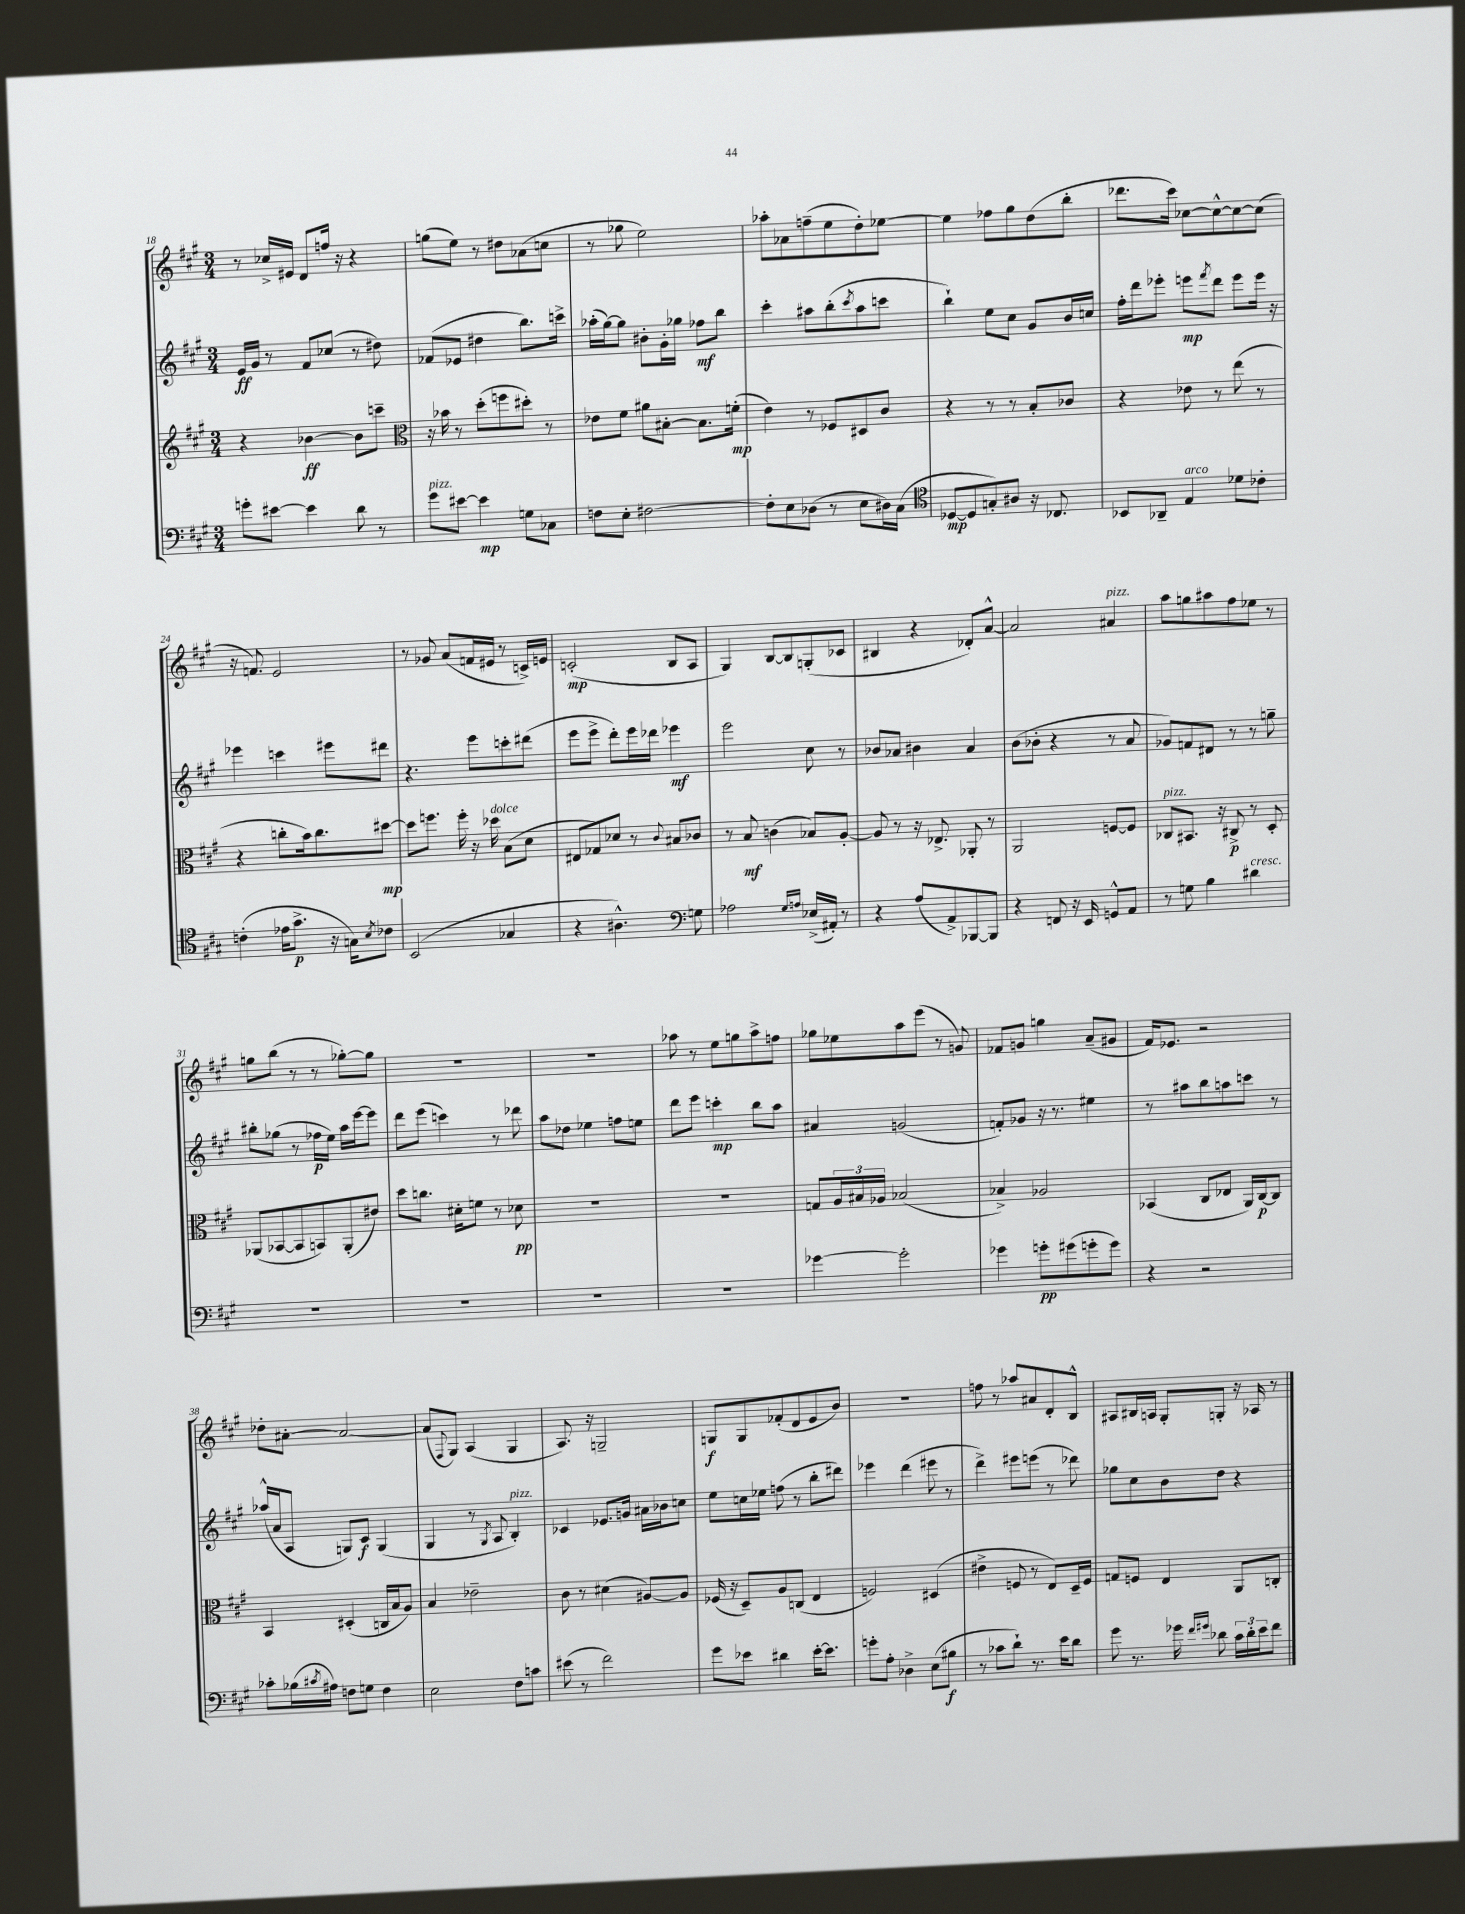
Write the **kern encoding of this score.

**kern	**kern	**kern	**kern
*staff4	*staff3	*staff2	*staff1
*clefF4	*clefG2	*clefG2	*clefG2
*k[f#c#g#]	*k[f#c#g#]	*k[f#c#g#]	*k[f#c#g#]
*M3/4	*M3/4	*M3/4	*M3/4
8g'	4r	16e	8r
.	.	16g#	.
[8e#	.	8r	16cc-^
.	.	.	16e#
4e#]	[4b-	8f#	8d
.	.	(8cc-	16ff
.	.	.	16r
8d	8b-]	8r	4r
8r	8ccc~	8dd#)	.
=	=	=	=
*	*clefC3	*	*
8g#	16r	(8f-	(8gg
.	16b-	.	.
[8e#	8r	8e-	8ee)
4e#]	(8dd'	4dd#	8r
.	8ff	.	8dd#
8G	8dd#')	8.bb)	(8a-
8C-	8r	.	8cc
.	.	16ccc^	.
=	=	=	=
8F	8e-	(16aa-'	8r
.	.	[16gg#)	.
8E'	8f#	8gg#]	8gg-
[2F#	8a#	8b#'	2ee)
.	[8B#'	16g#'	.
.	.	16gg-	.
.	8.B#]	8ff-	.
.	.	8bb	.
.	(16f'	.	.
=	=	=	=
8F#']	4e)	4ccc#'	8aa-'
8E	.	.	8a-
(8D-	8r	8aa#	(8ff~
8r	8F-	(8bb'	8ee
.	.	8qccc#	.
8E	8D#	8aa#	8dd')
16D#)	8c#	8ccc	[8ee-
(16C#	.	.	.
=	=	=	=
*clefC4	*	*	*
[8D-	4r	4bb`)	4ee-]
8D-]	.	.	.
8G')	8r	8ee	8ff-
8A#	8r	8cc#	8gg#
16r	8B'	8g#	(8dd
8.C-	.	.	.
.	8c-	16b	8bb'
.	.	16cc	.
=	=	=	=
8BB-	4r	16ff#'	8.ddd-
.	.	16ddd	.
8AA-~	.	8eee-'	.
.	.	.	16ccc#)
4E	8e-	8eee	[8cc-
.	.	8qfff#	.
.	8r	8ddd	8cc-^^_
8d-	(8ee	8eee	8cc-_
8c-'	8r	16eee	(8cc-]
.	.	16r	.
=	=	=	=
(4c'	4r	4eee-	16r
.	.	.	8.f)
16e-	8cc'	4ccc	2e
8.g#^	.	.	.
.	16b)	.	.
.	8.cc	.	.
16r	.	8eee#	.
16G)	.	.	.
8qB	.	.	.
8c-	[8dd#	8ddd#	.
=	=	=	=
(2BB	8dd#]	4.r	8r
.	8.ff	.	8g-
.	.	.	(8a
.	16ff'	.	.
.	16r	8eee	16f
.	16dd-	.	16e#
4G-	(8B	8ccc'	8r
.	8d	(8ddd#	16c^)
.	.	.	16e
=	=	=	=
4r	8E#	8eee	(2c'
.	8G-)	8eee^	.
4.A#^^)	8d-	8ddd')	.
.	8r	16eee	.
.	.	16ddd-	.
.	8qqc#	.	.
.	8B#	4eee-	8B
*clefF4	*	*	*
8G	8c-	.	8A
=	=	=	=
2A-	8r	2eee	4G#)
.	8B	.	.
.	(4c	.	[8B
.	.	.	8B]
16qqG#	.	.	.
16qqA	.	.	.
(16E-^	8B-)	8cc#	(8G'
16AA#')	.	.	.
8r	[8A'	8r	8c-
=	=	=	=
4r	8A]	8b-	4B#
.	8r	8a-	.
(8A	16r	4b#	4r
.	8.E-^	.	.
8AA^)	.	.	.
[8BBB-	8AA-'	4a-	8d-')
8BBB-]	8r	.	[8a^^
=	=	=	=
4r	2AA	(8b	2a]
.	.	8b-'	.
8FF	.	4r	.
16r	.	.	.
16EE	.	.	.
8GG^^	[8F	8r	4a#
8AA	8F]	8a	.
=	=	=	=
8r	8C-	8g-)	8aa
8G	8.BB#	8f	8gg
4B	.	8d#	8aa#
.	16r	.	.
.	8C#^	8r	8ff#
4d#	8r	8r	8ee-
.	8D'	8gg~	8r
=	=	=	=
2.r	(8AA-	8bb#'	8gg
.	[8BB-	(8gg-	(8bb
.	8BB-]	8r	8r
.	8BB)	16ff-	8r
.	.	16ee)	.
.	(8AA-'	16aa	[8gg-')
.	.	[16eee	.
.	8e#)	8eee]	8gg-]
=	=	=	=
2.r	8dd	8ddd	2.r
.	8.cc	(8eee	.
.	.	4ccc)	.
.	16d#'	.	.
.	8f	.	.
.	8r	8r	.
.	8d-	8ddd-	.
=	=	=	=
2.r	2.r	8aa	2.r
.	.	8dd-	.
.	.	4ee-	.
.	.	8ff	.
.	.	8ee	.
=	=	=	=
2.r	2.r	8ddd	8aa-
.	.	8eee	8r
.	.	4ccc'	8ee
.	.	.	8gg
.	.	8bb	8aa-^
.	.	8aa	8ff
=	=	=	=
[4g-	8G	4a#	8gg-
.	24A	.	8ee-
.	24B#	.	.
.	24A-	.	.
2g-']	(2B-	(2g	8aa
.	.	.	(8eee
.	.	.	8r
.	.	.	8g)
=	=	=	=
4g-	4B-^)	8f')	8f-
.	.	8g-	8g
8g'	2A-	16r	4gg
.	.	8.r	.
(8g#	.	.	.
8g'	.	4ee#	(8a~
8g)	.	.	8g#
=	=	=	=
4r	(4BB-	8r	16f#)
.	.	.	8.e-
.	.	8aa#	.
2r	8C#	8bb	2r
.	8E-	8aa	.
.	16AA)	8ccc	.
.	[16C#	.	.
.	8C#]	8r	.
=	=	=	=
8c-'	4BB	(16aa-^^	8dd-'
.	.	16a	.
(16B-	.	8A	[8a#'
8qc#	.	.	.
16A#)	.	.	.
8F	(4D#'	8G)	2a#_
8G	.	8c#	.
4F	16C	(4G	.
.	16B	.	.
.	8A)	.	.
=	=	=	=
2E	4B	4G#	(8a#]
.	.	.	8qqF#
.	.	.	8G#)
.	2e-~	8r	(4A
.	.	8qG#	.
.	.	8A	.
8F#	.	4B')	4G#
8c	.	.	.
=	=	=	=
(8e#	8c#	4c-	8.A)
8r	8r	.	.
.	.	.	16r
2f#)	(4d#	8.e-	2G~
.	.	16g	.
.	[8A#)	16a#	.
.	.	16b-	.
.	8A#]	8cc	.
=	=	=	=
8g#	(16F-	8ee	8G
.	16r	.	.
8e-	8D~)	16cc	8G
.	.	16ee-	.
4d#	8A	(8ff	(8f-'
.	(8C	8r	8d
[16e-'	4E	8bb'	8e
8.e-]	.	.	.
.	.	8ddd#)	8b)
=	=	=	=
8g'	2F)	4eee-	2.r
8A'	.	.	.
4D-^	.	(4ddd	.
(8E	(4D#	8eee#	.
8B#	.	8r	.
=	=	=	=
8r	4e#^	4ddd^)	8ff
8c-	.	.	8r
8d`)	8F	8eee#	8aa-
8.r	8r	(8eee	8a#
.	8E)	8r	8d'
16e	.	.	.
8d	16D~	8ddd-)	8B^^
.	16F	.	.
=	=	=	=
8g#	8G	8gg-	8A#
8.r	8F	8cc#	16B#
.	.	.	16A
.	4E	8b	8G#'
16g-	.	.	.
16qqf#	.	.	.
16qqg#	.	.	.
8d-	.	8dd	8G'
24c#	8AA	4r	16r
24d-'	.	.	.
.	.	.	16A-
24e	.	.	.
8f#	8C'	.	8r
==	==	==	==
*-	*-	*-	*-
